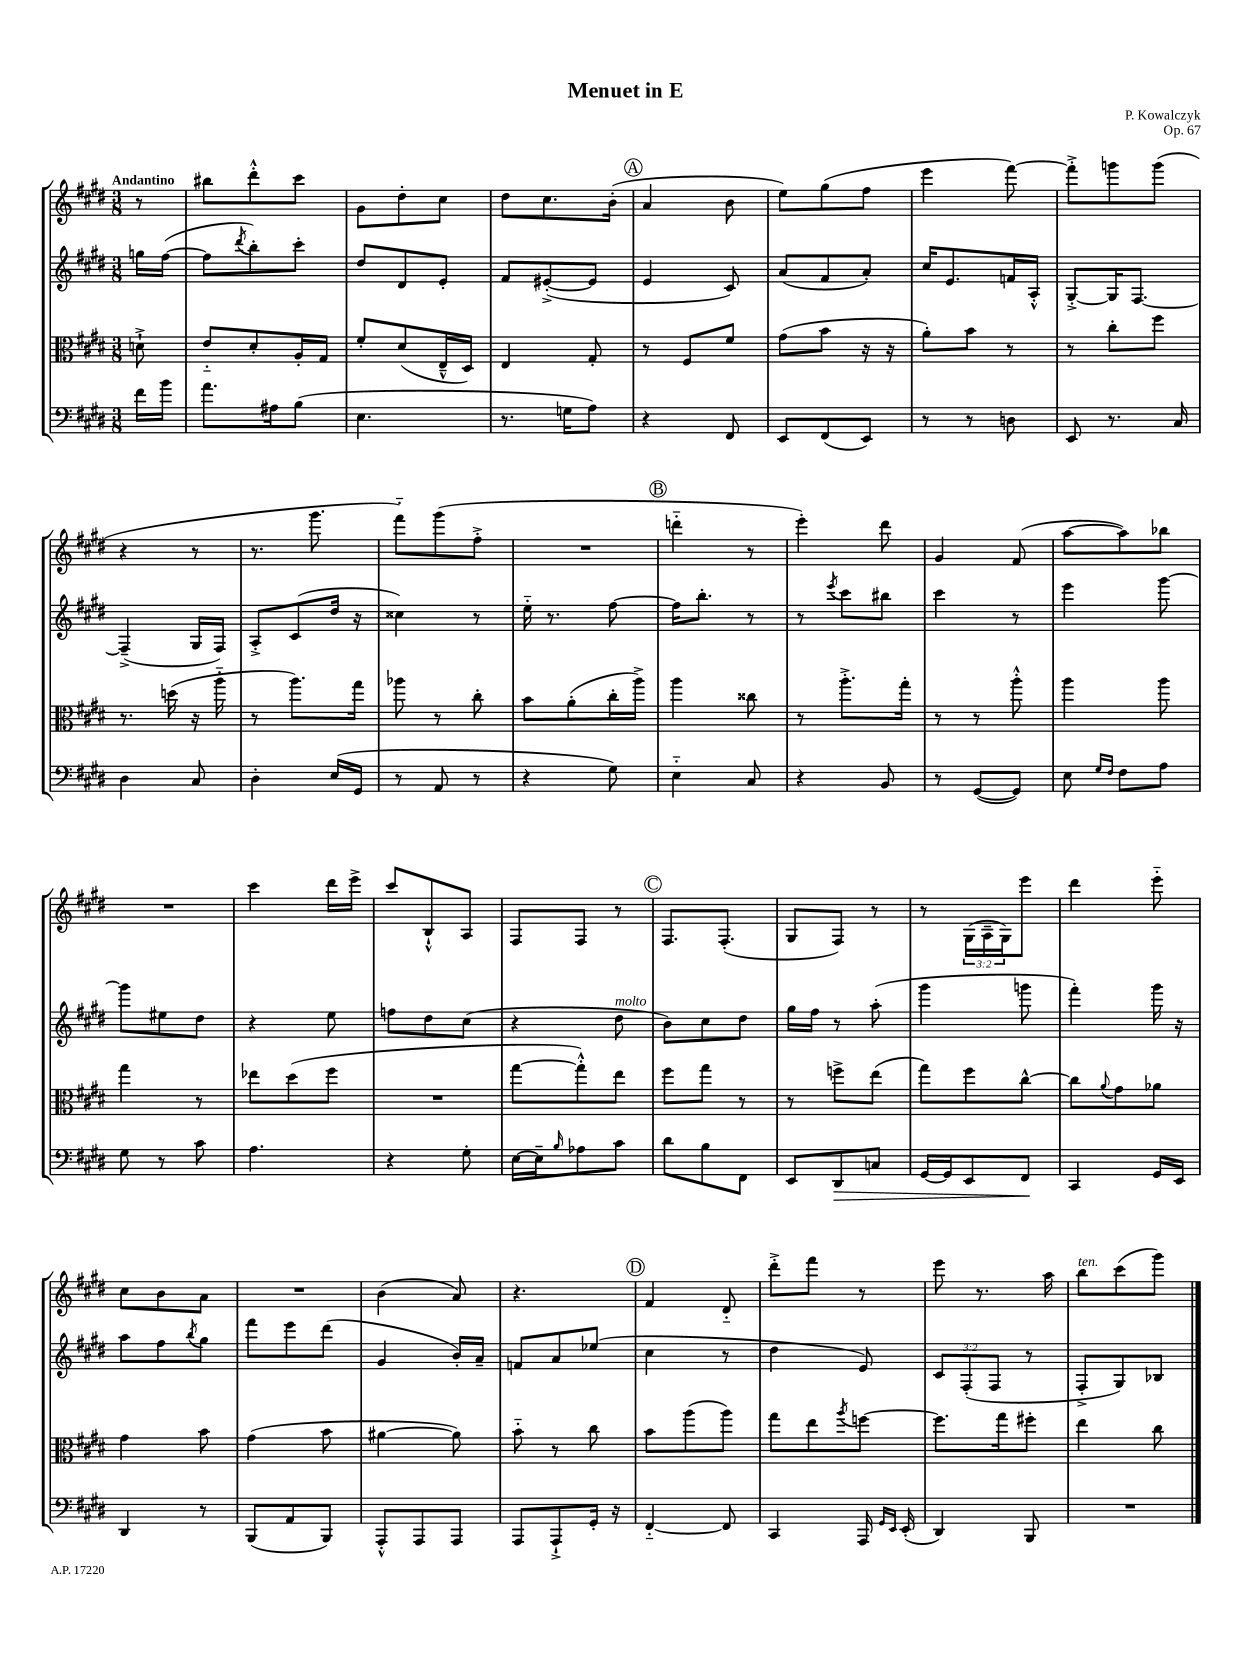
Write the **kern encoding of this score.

**kern	**kern	**kern	**kern
*staff4	*staff3	*staff2	*staff1
*clefF4	*clefC3	*clefG2	*clefG2
*k[f#c#g#d#]	*k[f#c#g#d#]	*k[f#c#g#d#]	*k[f#c#g#d#]
*M3/8	*M3/8	*M3/8	*M3/8
16f#	8d`^	16gg	8r
16b	.	([16ff#	.
=	=	=	=
8.a	8e'~	8ff#]	8bb#
.	.	8qddd#	.
.	8d#'	8bb')	8ddd#'^^
16A#	.	.	.
(8B	16A'	8ccc#'	8ccc#
.	16G#	.	.
=	=	=	=
4.E	8f#'	8dd#	8g#
.	(8d#	8d#	8dd#'
.	16E~^^	8e'	8cc#
.	16D#)	.	.
=	=	=	=
8.r	4E	8f#	8dd#
.	.	([8e#'^	8.cc#
16G	.	.	.
8A)	8G#'	8e#]	.
.	.	.	(16b'
=	=	=	=
4r	8r	4e	4a
.	8F#	.	.
8FF#	8f#	8c#)	8b
=	=	=	=
8EE	(8g#	(8a	8ee)
(8FF#	8b	8f#	(8gg#
8EE)	16r	8a')	8ff#
.	16r	.	.
=	=	=	=
8r	8a')	16cc#	4eee
.	.	8.e	.
8r	8b	.	.
8D	8r	16f	[8fff#)
.	.	16A'^^	.
=	=	=	=
8EE	8r	[8G#'^	8fff#'^]
8.r	8cc#'	16G#]	8ggg
.	.	[8.F#	.
.	8ff#	.	(8ggg
16C#	.	.	.
=	=	=	=
4D#	8.r	(4F#~^]	4r
.	(16dd	.	.
8C#	16r	16G#	8r
.	16aa'~	16F#)	.
=	=	=	=
4D#'	8r	8A'^	8.r
.	8.aa)	(8c#	.
.	.	.	8.ggg#
(16E	.	16dd#	.
16GG#	16gg#	16r	.
=	=	=	=
8r	8aa-	4cc##)	8fff#'~)
8AA	8r	.	(8ggg#
8r	8cc#'	8r	8ff#'^
=	=	=	=
4r	8b	16ee'~	4.r
.	.	8.r	.
.	(8a'	.	.
8G#)	16cc#'	[8ff#	.
.	16aa^)	.	.
=	=	=	=
4E'~	4aa	16ff#]	4ddd'~
.	.	8.bb'	.
8C#	8cc##	8r	8r
=	=	=	=
4r	8r	8r	4eee')
.	.	8qeee	.
.	8.aa'^	8ccc#	.
8BB	.	8bb#	8ddd#
.	16gg#'	.	.
=	=	=	=
8r	8r	4ccc#	4g#
([8GG#	8r	.	.
8GG#])	8aa'^^	8r	(8f#
=	=	=	=
8E	4aa	4eee	[8aa
16qqG#	.	.	.
16qqF#	.	.	.
8F#	.	.	8aa])
8A	8aa	[8ggg#	8bb-
=	=	=	=
8G#	4gg#	8ggg#]	4.r
8r	.	8ee#	.
8c#	8r	8dd#	.
=	=	=	=
4.A	8ee-	4r	4ccc#
.	(8dd#	.	.
.	8ff#	8ee	16ddd#
.	.	.	16eee^
=	=	=	=
4r	4.r	8ff	8ccc#
.	.	8dd#	8B`^^
8G#'	.	(8cc#	8A
=	=	=	=
[16E	[8gg#	4r	8F#
16E~]	.	.	.
16qqB	.	.	.
8A-	8gg#'^^])	.	8F#
8c#	8ee	8dd#	8r
=	=	=	=
8d#	8ff#	8b)	8.F#
8B	8gg#	8cc#	.
.	.	.	(8.F#'
8FF#	8r	8dd#	.
=	=	=	=
8EE	8r	16gg#	8G#
.	.	16ff#	.
8DD#	8ff^	8r	8F#)
8C	(8ee	(8aa'	8r
=	=	=	=
[16GG#	8gg#)	4ggg#	8r
16GG#]	.	.	.
8EE	8ff#	.	(24G#
.	.	.	24A~
.	.	.	24G#)
8FF#	[8cc#^^	8ggg	8eee
=	=	=	=
4CC#	8cc#]	4fff#')	4ddd#
.	8qqa	.	.
.	8g#	.	.
16GG#	8a-	16ggg#	8eee'~
16EE	.	16r	.
=	=	=	=
4DD#	4g#	8aa	8cc#
.	.	8ff#	8b
.	.	8qbb	.
8r	8b	8gg#	8a
=	=	=	=
(8BBB	(4g#	8fff#	4.r
8AA	.	8eee	.
8BBB)	8b	(8ddd#	.
=	=	=	=
8AAA'^^	[4a#	4g#	(4b
8AAA	.	.	.
8AAA	8a#])	16b')	8a)
.	.	16a~	.
=	=	=	=
8AAA	8b'~	8f	4.r
8AAA`^	8r	8a	.
16GG#'	8cc#	(8ee-	.
16r	.	.	.
=	=	=	=
[4FF#'~	8b	4cc#	4f#
.	(8aa	.	.
8FF#]	8aa)	8r	8d#'~
=	=	=	=
4CC#	8gg#	4dd#	8ddd#'^
.	8ee	.	8fff#
.	8qaa	.	.
16AAA	[8ff	8e)	8r
16qqGG#	.	.	.
16qqEE	.	.	.
(16EE'	.	.	.
=	=	=	=
4DD#)	8.ff]	12c#	8eee
.	.	(12F#'	.
.	.	.	8.r
.	.	12F#	.
.	16gg#	.	.
8BBB	8ff#'	8r	.
.	.	.	16aa
=	=	=	=
4.r	4ee	8F#'^	8bb
.	.	8G#)	(8ccc#
.	8cc#	8B-	8ggg#)
==	==	==	==
*-	*-	*-	*-
